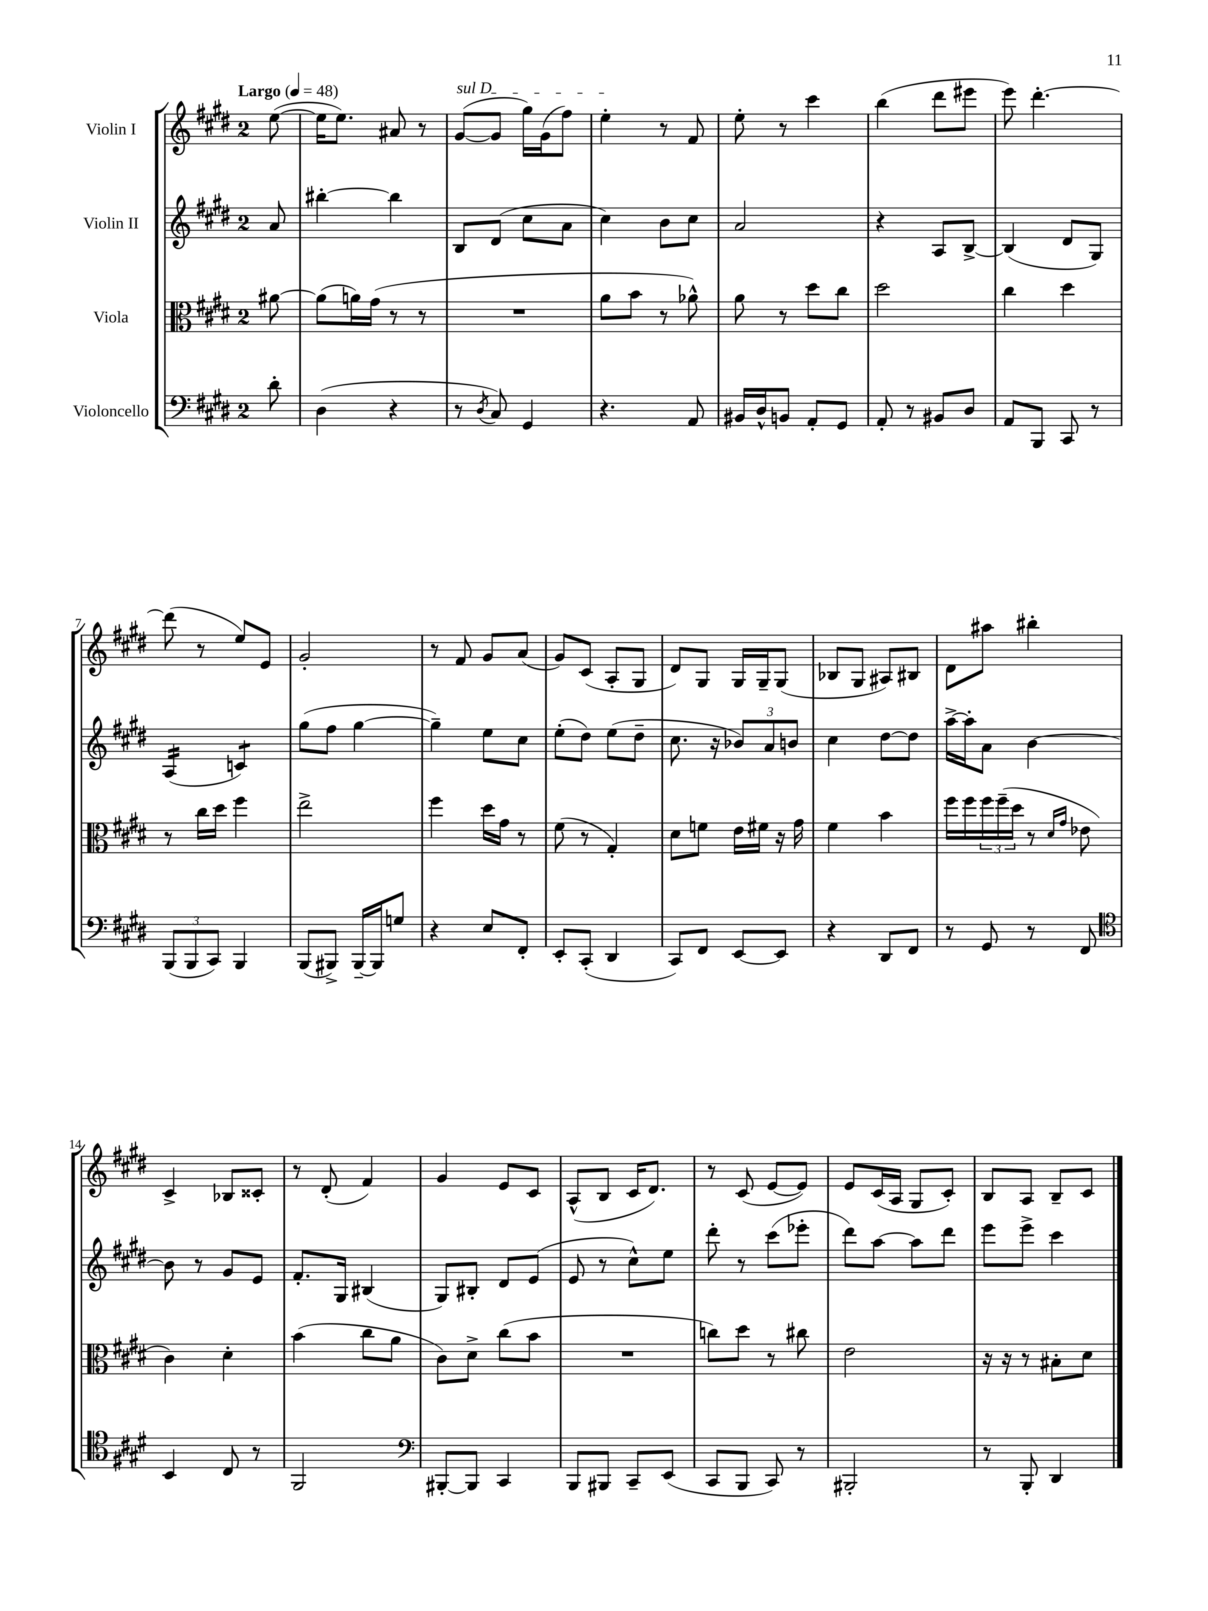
<<
\new StaffGroup <<
\new Staff = "s0" \with { instrumentName = "Violin I" } {
    \clef treble \key e \major \once \override Staff.TimeSignature.style = #'single-digit \time 2/4 \partial 8 \tempo "Largo" 4 = 48
    e''8~( |
    e''16 e''8.) ais'8 r8 |
    \once \override TextSpanner.bound-details.left.text = \markup { \italic "sul D" } gis'8~\startTextSpan( gis'8 gis''16) gis'16( fis''8) |
    e''4-.\stopTextSpan r8 fis'8 |
    e''8-. r8 cis'''4 |
    b''4( dis'''8 eis'''8 |
    e'''8) dis'''4.~-. |
    dis'''8( r8 e''8) e'8 |
    gis'2-. |
    r8 fis'8 gis'8 a'8( |
    gis'8) cis'8( a8-. gis8 |
    dis'8) gis8 gis16 gis16-- gis8( |
    bes8 gis8 ais8) bis8 |
    dis'8 ais''8 bis''4-. |
    cis'4-> bes8 cisis'8-. |
    r8 dis'8-.( fis'4) |
    gis'4 e'8 cis'8 |
    a8-^( b8 cis'16 dis'8.) |
    r8 cis'8( e'8~ e'8) |
    e'8 cis'16( a16 gis8 cis'8-.) |
    b8 a8 b8-- cis'8 \bar "|." |
}
\new Staff = "s1" \with { instrumentName = "Violin II" } {
    \clef treble \key e \major \once \override Staff.TimeSignature.style = #'single-digit \time 2/4 \partial 8
    a'8 |
    bis''4~-. bis''4 |
    b8 dis'8( cis''8 a'8 |
    cis''4) b'8 cis''8 |
    a'2 |
    r4 a8 b8~-> |
    b4( dis'8 gis8) |
    a4:16( c'4:8) |
    gis''8( fis''8 gis''4~ |
    gis''4--) e''8 cis''8 |
    e''8-.( dis''8) e''8( dis''8-- |
    cis''8. r16 \tuplet 3/2 { bes'8) a'8 b'8 } |
    cis''4 dis''8~ dis''8 |
    a''16~-> a''16-. a'8 b'4~ |
    b'8 r8 gis'8 e'8 |
    fis'8.-. gis16 bis4( |
    gis8) bis8-. dis'8 e'8( |
    e'8 r8 cis''8-^) e''8 |
    dis'''8-. r8 cis'''8( ees'''8-. |
    dis'''8) a''8~ a''8 dis'''8 |
    e'''8 e'''8-> cis'''4 \bar "|." |
}
\new Staff = "s2" \with { instrumentName = "Viola" } {
    \clef alto \key e \major \once \override Staff.TimeSignature.style = #'single-digit \time 2/4 \partial 8
    ais'8~ |
    ais'8( a'16) gis'16( r8 r8 |
    R2 |
    a'8 b'8 r8 aes'8-^) |
    a'8 r8 dis''8 cis''8 |
    dis''2 |
    cis''4 dis''4 |
    r8 cis''16 dis''16 fis''4 |
    e''2-> |
    fis''4 dis''16 gis'16 r8 |
    fis'8( r8 gis4-.) |
    dis'8 f'8 e'16 fis'16 r16 gis'16 |
    fis'4 b'4 |
    fis''16 fis''16 \tuplet 3/2 { fis''16 fis''16--( dis''16 } r8 \grace { dis'16 gis'16 } ees'8 |
    cis'4) dis'4-. |
    b'4( cis''8 a'8 |
    cis'8) dis'8-> cis''8( b'8 |
    R2 |
    c''8) dis''8 r8 cis''8 |
    e'2 |
    r16 r16 r8 bis8-. dis'8 \bar "|." |
}
\new Staff = "s3" \with { instrumentName = "Violoncello" } {
    \clef bass \key e \major \once \override Staff.TimeSignature.style = #'single-digit \time 2/4 \partial 8
    dis'8-. |
    dis4( r4 |
    r8 \acciaccatura { dis8 } cis8) gis,4 |
    r4. a,8 |
    bis,16 dis16-^ b,8 a,8-. gis,8 |
    a,8-. r8 bis,8 dis8 |
    a,8 b,,8 cis,8 r8 |
    \tuplet 3/2 { b,,8( b,,8 cis,8) } b,,4 |
    b,,8( bis,,8->) bis,,16~-- bis,,16 g8 |
    r4 e8 fis,8-. |
    e,8-. cis,8-.( dis,4 |
    cis,8) fis,8 e,8~ e,8 |
    r4 dis,8 fis,8 |
    r8 gis,8 r8 fis,8 |
    \clef tenor b,4 cis8 r8 |
    fis,2 |
    \clef bass bis,,8~-. bis,,8 cis,4 |
    b,,8 bis,,8 cis,8-- e,8( |
    cis,8 b,,8 cis,8) r8 |
    bis,,2-. |
    r8 b,,8-. dis,4 \bar "|." |
}
>>
>>
